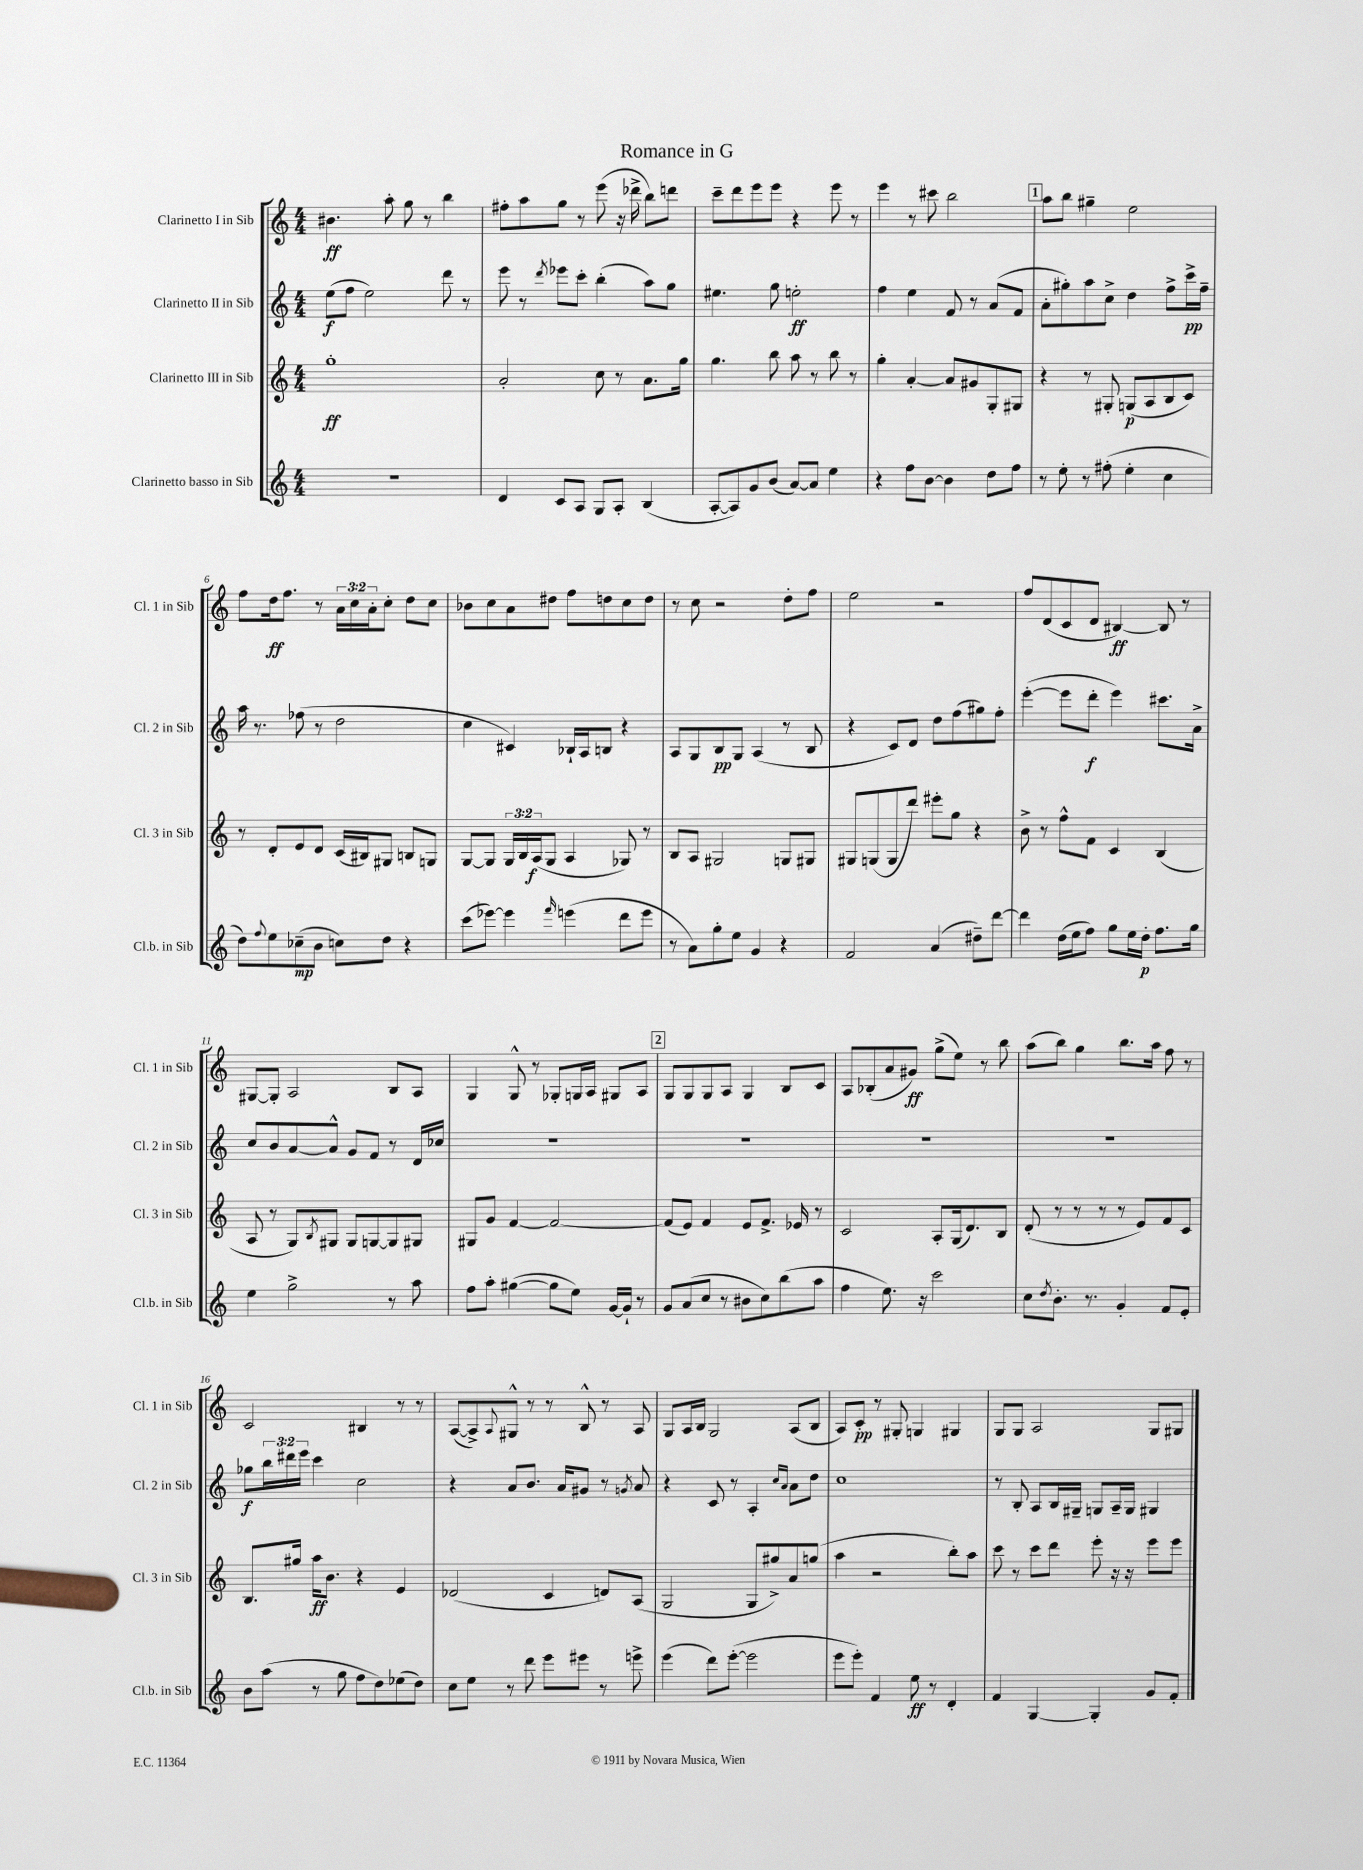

**kern	**kern	**kern	**kern
*staff4	*staff3	*staff2	*staff1
*clefG2	*clefG2	*clefG2	*clefG2
*k[]	*k[]	*k[]	*k[]
*M4/4	*M4/4	*M4/4	*M4/4
1r	1gg'	(8ee\L	4.b#\
.	.	8ff\J	.
.	.	2ee\)	.
.	.	.	8aa'\
.	.	.	8gg\
.	.	.	8r
.	.	8ddd\	4bb\
.	.	8r	.
=	=	=	=
4d/	2a'/	8eee\	8ff#'\L
.	.	8r	8aa\
.	.	8qddd/	.
8c/L	.	8eee-\L	8gg\J
8A/J	.	8ccc'\J	8r
8G/L	8cc\	(4bb'\	(8eee\
8A'/J	8r	.	16r
.	.	.	16ddd-^\
(4B/	8.a\L	8aa\L)	8bb\L)
.	.	8gg\J	8ddd\J
.	16gg\Jk	.	.
=	=	=	=
[8A'/L	4.gg\	4.ee#\	8ccc~\L
8A/])	.	.	8ddd\
8g/	.	.	8eee\
(8b/J	8bb\	8gg\	8eee\J
[8a/L)	8aa\	2ee'\	4r
8a/]J	8r	.	.
4ee\	8bb\	.	8eee\
.	8r	.	8r
=	=	=	=
4r	4gg'\	4ff\	4eee\
8ff\L	[4a'/	4ee\	8r
[8b\J	.	.	8ccc#\
4b\]	8a/]L	8f/	2bb\
.	8g#/	8r	.
8dd\L	8G'/	(8a/L	.
8ff\J	8G#/J	8f/J	.
=	=	=	=
8r	4r	8a'\L	8aa\L
8ee'\	.	8gg#'\)	8bb\J
8r	8r	8aa\	4gg#~\
(8ff#'\	8G#'/	8cc^\J	.
4ee'\	(8G/L	4dd\	2ee\
.	8A/	.	.
4cc\	8B/	8ff^\L	.
.	8c/J)	16ccc^\L	.
.	.	16ff~\JJ	.
=	=	=	=
8dd\L)	8r	16aa\	8ff\L
.	.	8.r	.
8qqff/	.	.	.
8ee\	8d'/L	.	16dd\k
.	.	.	8.ff\J
(8cc-~\	8e/	(8ff-\	.
8b\J	8d/J	8r	8r
8cc\L)	(16c/LL	2dd\	24a\LL
.	.	.	24cc\
.	16B#/J)	.	.
.	.	.	24a'\J
8dd\J	8G#/J	.	8cc'\J
4r	8B/L	.	8dd\L
.	8G/J	.	8cc\J
=	=	=	=
(8ccc\L	[8G/L	4cc\	8b-\L
[8eee-\J)	8G/]J	.	8cc\
4eee-\]	24G/LL	4c#/)	8a\
.	24B/	.	.
.	(24A/J	.	.
.	8G/J	.	8dd#\J
16qqfff/	.	.	.
(4eee\	4A/	16B-`/LL	8ff\L
.	.	16A/J	.
.	.	8B/J	8dd\
8ddd\L	8G-/)	4r	8cc\
8eee\J	8r	.	8dd\J
=	=	=	=
8r	8B/L	8A/L	8r
8a\L)	8A/J	8G/	8cc\
8gg'\	2G#/	8B/	2r
8ee\J	.	8G/J	.
4g/	.	(4A/	.
4r	8G/L	8r	8dd'\L
.	8G#/J	8B/	8ff\J
=	=	=	=
2f/	8G#/L	4r	2ee\
.	(8G/	.	.
.	8G/	8c/L)	.
.	8ddd/J)	8d/J	.
(4a/	8eee#'\L	8dd\L	2r
.	8gg\J	(8ff\	.
8dd#~\L)	4r	8gg#\)	.
[8ddd\J	.	8ff'\J	.
=	=	=	=
4ddd\]	8b^\	([4eee'\	8ff/L
.	8r	.	(8d/
(16dd\LL	8ff^^\L	8eee\]L	8c/
16ee\J	.	.	.
8ff\J)	8f\J	8ddd'\J	8d/J
8gg\L	4c/	4eee\)	[4B#/)
16ee\L	.	.	.
16dd'\JJ	.	.	.
8.ff\L	(4B/	8.ccc#\L	8B#/]
.	.	.	8r
16gg\Jk	.	16a^\Jk	.
=	=	=	=
4ee\	8A/	8cc/L	[8G#/L
.	8r	8b/	8G#'/]J
2gg^\	8G/L)	[8a/	2A/
.	8qB/	.	.
.	8G#/J	8a^^/]J	.
.	8G#/L	8g/L	.
.	[8G/	8f/J	.
8r	8G/]	8r	8B/L
8aa\	8G#/J	16d/LL	8A/J
.	.	16cc-/JJ	.
=	=	=	=
8ff\L	8G#/L	1r	4G/
8aa'\J	8g/J	.	.
([4gg#\	[4f/	.	8G^^/
.	.	.	8r
8gg#\]L	2f/_	.	8G-'/L
8ee\J)	.	.	16G/L
.	.	.	16A/JJ
[16g/LL	.	.	8G#/L
16g`/]JJ	.	.	.
8r	.	.	8A/J
=	=	=	=
8g/L	(8f/]L	1r	8G/L
(8a/	8e/J)	.	8G/
8cc/J	4f/	.	8G/
8r	.	.	8A/J
8b#\L	8e/L	.	4G/
8cc\)	8.f^/J	.	.
(8bb\	.	.	8B/L
.	16e-/	.	.
8aa\J	8r	.	8c/J
=	=	=	=
4ff\	2c/	1r	8A/L
.	.	.	(8B-'/
8.ee\)	.	.	8a/
.	.	.	8g#/J)
16r	.	.	.
2ccc\	8A'/L	.	(8gg^\L
.	(16G/k	.	8ee\J)
.	8.d/)	.	.
.	.	.	8r
.	8B/J	.	8bb\
=	=	=	=
8cc\L	(8d'/	1r	(8aa\L
8qdd/	.	.	.
8.b'\J	8r	.	8bb\J)
.	8r	.	4gg\
8.r	.	.	.
.	8r	.	.
4g'/	8r	.	8.bb\L
.	8e/L)	.	.
.	.	.	16aa\Jk
8f/L	8f/	.	8ff\
8e'/J	8c/J	.	8r
=	=	=	=
8b\L	8.B/L	8gg-\L	2c/
(8aa\J	.	24bb\L	.
.	.	24ddd#\	.
.	16gg#/Jk	.	.
.	.	24eee\JJ	.
8r	16aa\LK	4ccc\	.
.	8.b\J	.	.
8gg\	.	.	.
8ff\L	4r	2cc\	4B#/
8dd\)	.	.	.
(8ee-\	4e/	.	8r
8dd\J)	.	.	8r
=	=	=	=
8cc\L	(2d-/	4r	([8A/L
8ee\J	.	.	8A^/])
.	.	.	8qqA/
8r	.	8a/L	8G#^^/J
8ddd\	.	8.b/J	8r
8eee\L	4c/	.	8r
.	.	16a/LK	.
8eee#\J	.	8g#/J	8B^^/
8r	8d/L)	8r	8r
.	.	8qg/	.
8eee^\	(8A/J	8a/	8A/
=	=	=	=
(4eee\	2G/	4r	8G/L
.	.	.	16A/L
.	.	.	16B/JJ
8ddd\L)	.	8c/	2G/
([8eee'\J	.	8r	.
2eee\]	8G/L	4A'/	.
.	8gg#^/)	.	.
.	.	16qqcc/LL	.
.	.	16qqa/JJ	.
.	8a/	8a\L	(8A/L
.	(8gg/J	8dd\J	8B/J
=	=	=	=
8eee\L	4aa\	1cc	8A/L)
8eee'\J)	.	.	8c'/J
4f/	2r	.	8r
.	.	.	8G#'/
8ee\	.	.	4G/
8r	.	.	.
4d'/	8bb'\L)	.	4G#/
.	8aa\J	.	.
=	=	=	=
4f/	8ccc\	8r	8G/L
.	8r	8B'/	8G/J
[4G/	8ccc\L	8A/L	2A/
.	8ddd\J	16B/L	.
.	.	16G#~/JJ	.
4G'/]	8eee'\	8G/L	.
.	16r	16A~/L	.
.	16r	16G/JJ	.
8g/L	8eee\L	4G#/	8G/L
8f'/J	8eee\J	.	8G#/J
==	==	==	==
*-	*-	*-	*-
